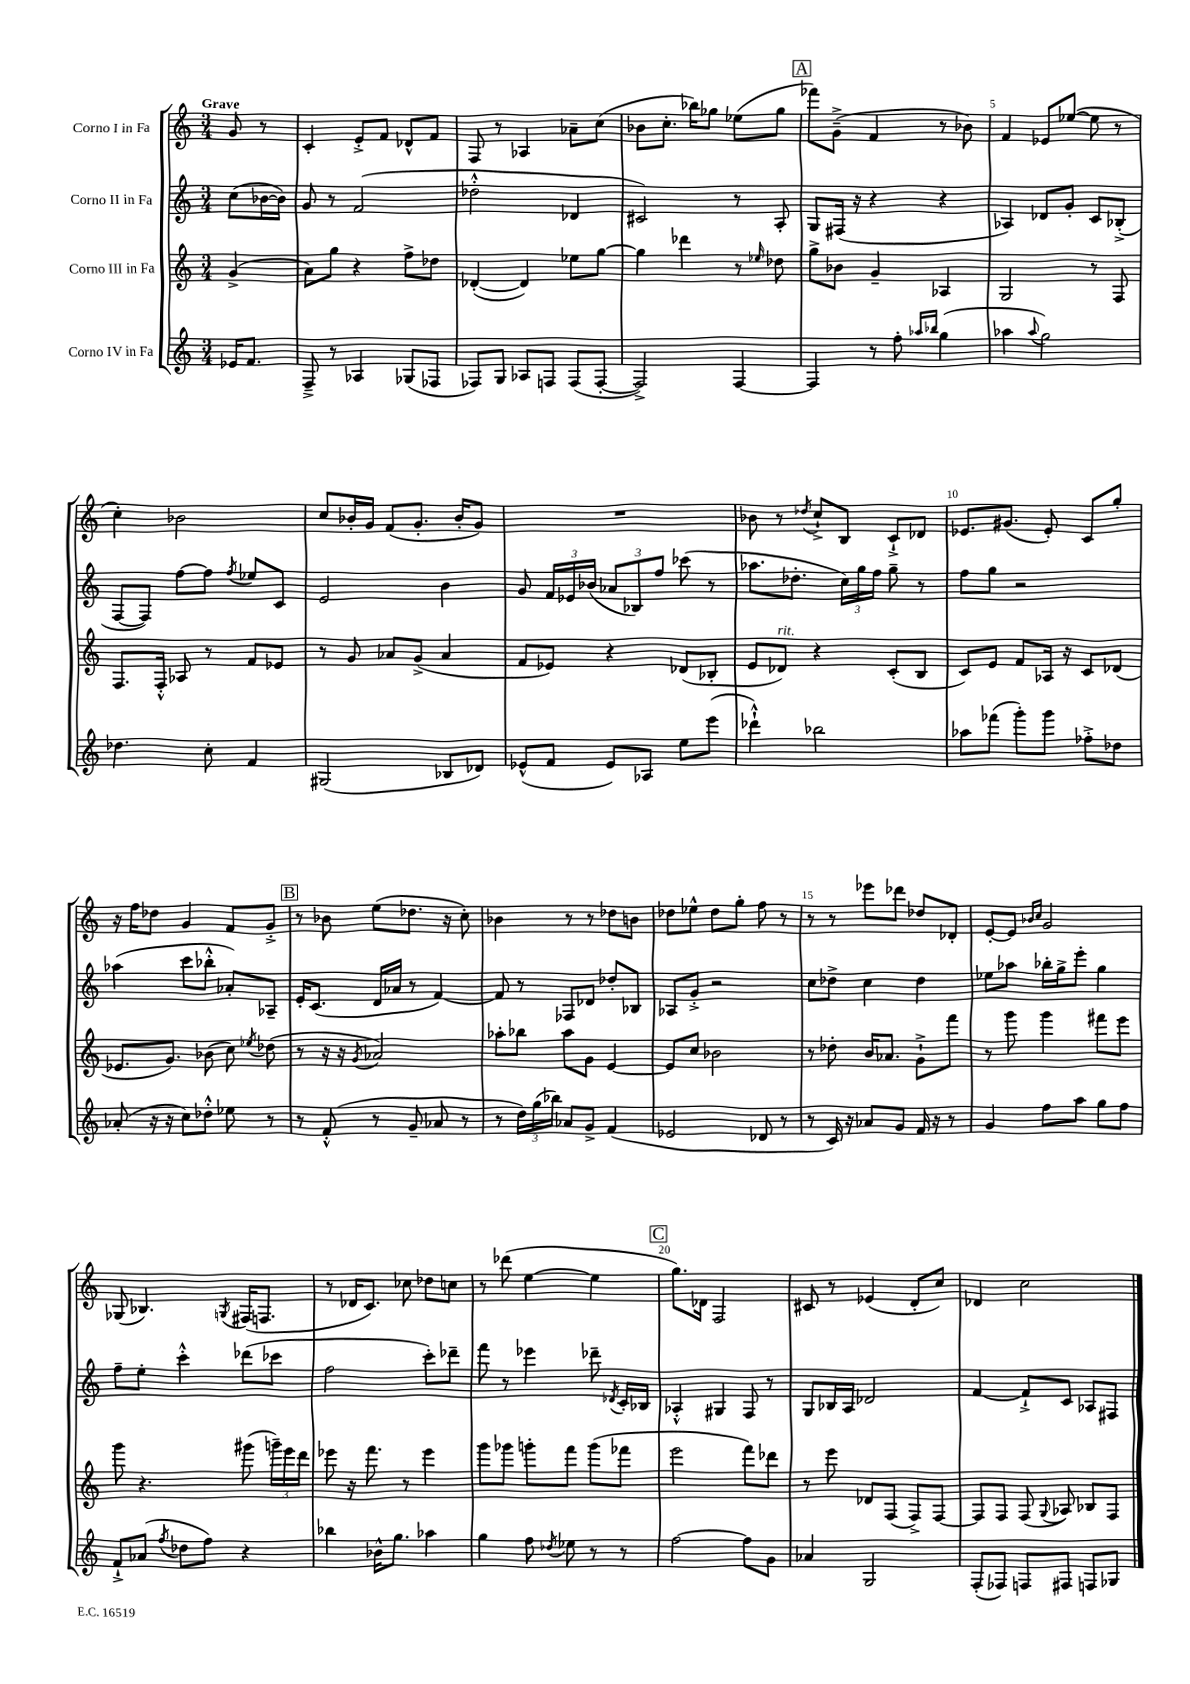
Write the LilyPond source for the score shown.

<<
\new StaffGroup <<
\new Staff = "s0" \with { instrumentName = "Corno I in Fa" } {
    \clef treble \key c \major \numericTimeSignature \time 3/4 \partial 4 \tempo "Grave"
    \autoBeamOff g'8 r8 |
    c'4-. e'8[-.-> f'8] des'8[-^ f'8] |
    f8 r8 aes4 aes'8[-- c''8]( |
    bes'8[ c''8.]-. bes''16[) ges''8] ees''8[( ges''8] |
    \mark \markup { \box "A" } fes'''8[) g'8]--->( f'4 r8 bes'8) |
    f'4 ees'8[ ees''8]~( ees''8 r8 |
    c''4-.) bes'2 |
    c''8[ bes'16-. g'16] f'8[( g'8.]-. bes'16[-. g'8]) |
    R2. |
    bes'8 r8 \acciaccatura { des''8 } c''8[-!-> b8] c'8[-!-> des'8] |
    ees'8.[ gis'8.]( ees'8-.) c'8[ g''8]-. |
    r16 f''16[ des''8] g'4 f'8[ g'8]-.-> |
    \mark \markup { \box "B" } r8 bes'8 e''8[( des''8.] r16 c''8-.) |
    bes'4 r8 r8 des''8[ b'8] |
    des''8[ ees''8]-^ des''8[ g''8]-. f''8 r8 |
    r8 r8 ees'''8[ des'''8] des''8[ des'8]-. |
    e'8[~-. e'8] \grace { bes'16[ c''16] } g'2 |
    ges8( bes4.) \acciaccatura { g8 } fis16[( f8.] |
    r8 des'16[ c'8.]) ces''8 des''8[ c''8] |
    r8 des'''8( e''4~ e''4 |
    \mark \markup { \box "C" } g''8.[) des'16] f2 |
    cis'8 r8 ees'4( d'8[-. c''8]) |
    des'4 c''2 \bar "|." |
}
\new Staff = "s1" \with { instrumentName = "Corno II in Fa" } {
    \clef treble \key c \major \numericTimeSignature \time 3/4 \partial 4
    \autoBeamOff c''8[( bes'16~ bes'16]) |
    g'8 r8 f'2( |
    des''2-.-^ des'4 |
    cis'2) r8 a8-. |
    \mark \markup { \box "A" } g8[ fis16]( r16 r4 r4 |
    aes4) des'8[ g'8]-. c'8[ bes8]-.->( |
    f8[~ f8]) f''8[~ f''8] \acciaccatura { f''8 } ees''8[ c'8] |
    e'2 b'4 |
    g'8 \tuplet 3/2 { f'16[ ees'16 bes'16]( } \tuplet 3/2 { aes'8[ bes8) f''8] } ces'''8( r8 |
    aes''8.[ des''8.]-. \tuplet 3/2 { c''16[) g''16 f''16] } g''8-- r8 |
    f''8[ g''8] r2 |
    aes''4( c'''8[ bes''8]-.-^ aes'8[-.) aes8]-- |
    \mark \markup { \box "B" } e'16[-. c'8.]( d'16[ aes'16] r8 f'4~) |
    f'8 r8 fes8[ des'8] des''8[-. bes8] |
    aes8[ g'8]-.-> r2 |
    c''8[ des''8]-> c''4 des''4 |
    ees''8[ aes''8] bes''16[-. g''16-> e'''8]-. g''4 |
    f''8[-- e''8]-. c'''4-.-^ des'''8[( ces'''8] |
    f''2 c'''8[-.) des'''8]-- |
    f'''8 r8 ees'''4 des'''8-- \acciaccatura { des'8 } c'16[-. bes16] |
    \mark \markup { \box "C" } aes4-.-^ gis4 f8 r8 |
    g8[ bes16 a16] des'2 |
    f'4~ f'8[-!-> c'8] aes8[ fis8] \bar "|." |
}
\new Staff = "s2" \with { instrumentName = "Corno III in Fa" } {
    \clef treble \key c \major \numericTimeSignature \time 3/4 \partial 4
    \autoBeamOff g'4->( |
    a'8[) g''8] r4 f''8[-> des''8] |
    des'4~-.( des'4) ees''8[ g''8]~ |
    g''4 des'''4 r8 \grace { ees''16 } des''8 |
    \mark \markup { \box "A" } g''8[-> bes'8] g'4-- aes4 |
    g2 r8 f8 |
    f8.[ f16]-.-^ aes8 r8 f'8[ ees'8] |
    r8 g'8 aes'8[ g'8]->( aes'4 |
    f'8[ ees'8]) r4 des'8[( bes8]-. |
    e'8[ des'8]^\markup { \italic "rit." }) r4 c'8[-.( b8] |
    c'8[) e'8] f'8[ aes16] r16 c'8[ des'8]( |
    ees'8.[ g'8.]) bes'8( c''8) \acciaccatura { ees''8 } des''8( |
    \mark \markup { \box "B" } r8 r16 r16 \acciaccatura { g'8 } aes'2) |
    aes''8[-. bes''8] aes''8[ g'8] e'4~ |
    e'8[ c''8] bes'2 |
    r8 des''8-. b'16[ aes'8.] g'8[-!-> f'''8] |
    r8 g'''8 g'''4 fis'''8[ e'''8] |
    g'''8 r4. gis'''8( \tuplet 3/2 { g'''16[--) e'''16 d'''16] } |
    ees'''8 r16 f'''8. r8 ees'''4 |
    g'''8[ ges'''8] g'''8[-. f'''8] g'''8[( fes'''8] |
    \mark \markup { \box "C" } e'''2 f'''8[) des'''8] |
    r8 e'''8 des'8[ f8]( f8[->) f8]~ |
    f8[ f8] f8( \appoggiatura { g8 } aes8) bes8[ f8] \bar "|." |
}
\new Staff = "s3" \with { instrumentName = "Corno IV in Fa" } {
    \clef treble \key c \major \numericTimeSignature \time 3/4 \partial 4
    \autoBeamOff ees'16[ f'8.] |
    f8---> r8 aes4 ges8[( fes8] |
    fes8[) g8] aes8[ f8] f8[( f8]~-. |
    f2->) f4~ |
    \mark \markup { \box "A" } f4 r8 f''8-. \grace { aes''16[ bes''16] } g''4( |
    aes''4 \appoggiatura { aes''8 } g''2) |
    des''4. c''8-. f'4 |
    gis2( bes8[ des'8]) |
    ees'8[-^( f'8] ees'8[) aes8] e''8[ e'''8]( |
    des'''4-!-^) bes''2 |
    aes''8[ fes'''8]( g'''8[-.) g'''8] fes''8[-.-> des''8] |
    aes'8-.( r16 r16 c''8[) des''8]-.-^ ees''8 r8 |
    \mark \markup { \box "B" } r8 f'8-.-^( r8 g'8-- aes'8 r8 |
    r8 \tuplet 3/2 { d''16[) g''16( bes''16]) } aes'8[ g'8]-> f'4( |
    ees'2 des'8 r8 |
    r8 c'16) r16 aes'8[ g'8] f'16 r16 r8 |
    g'4 f''8[ a''8] g''8[ f''8] |
    f'8[-!-> aes'8]( \acciaccatura { f''8 } des''8[ f''8]) r4 |
    bes''4 bes'16[-^ g''8.] aes''4 |
    g''4 f''8 \acciaccatura { des''8 } ees''8 r8 r8 |
    \mark \markup { \box "C" } f''2~ f''8[ g'8] |
    aes'4 g2 |
    f8[-.( fes8]) f8[ fis8] f8[ ges8] \bar "|." |
}
>>
>>
\layout { \context { \Score \override BarNumber.break-visibility = ##(#f #t #t) barNumberVisibility = #(every-nth-bar-number-visible 5) } }
